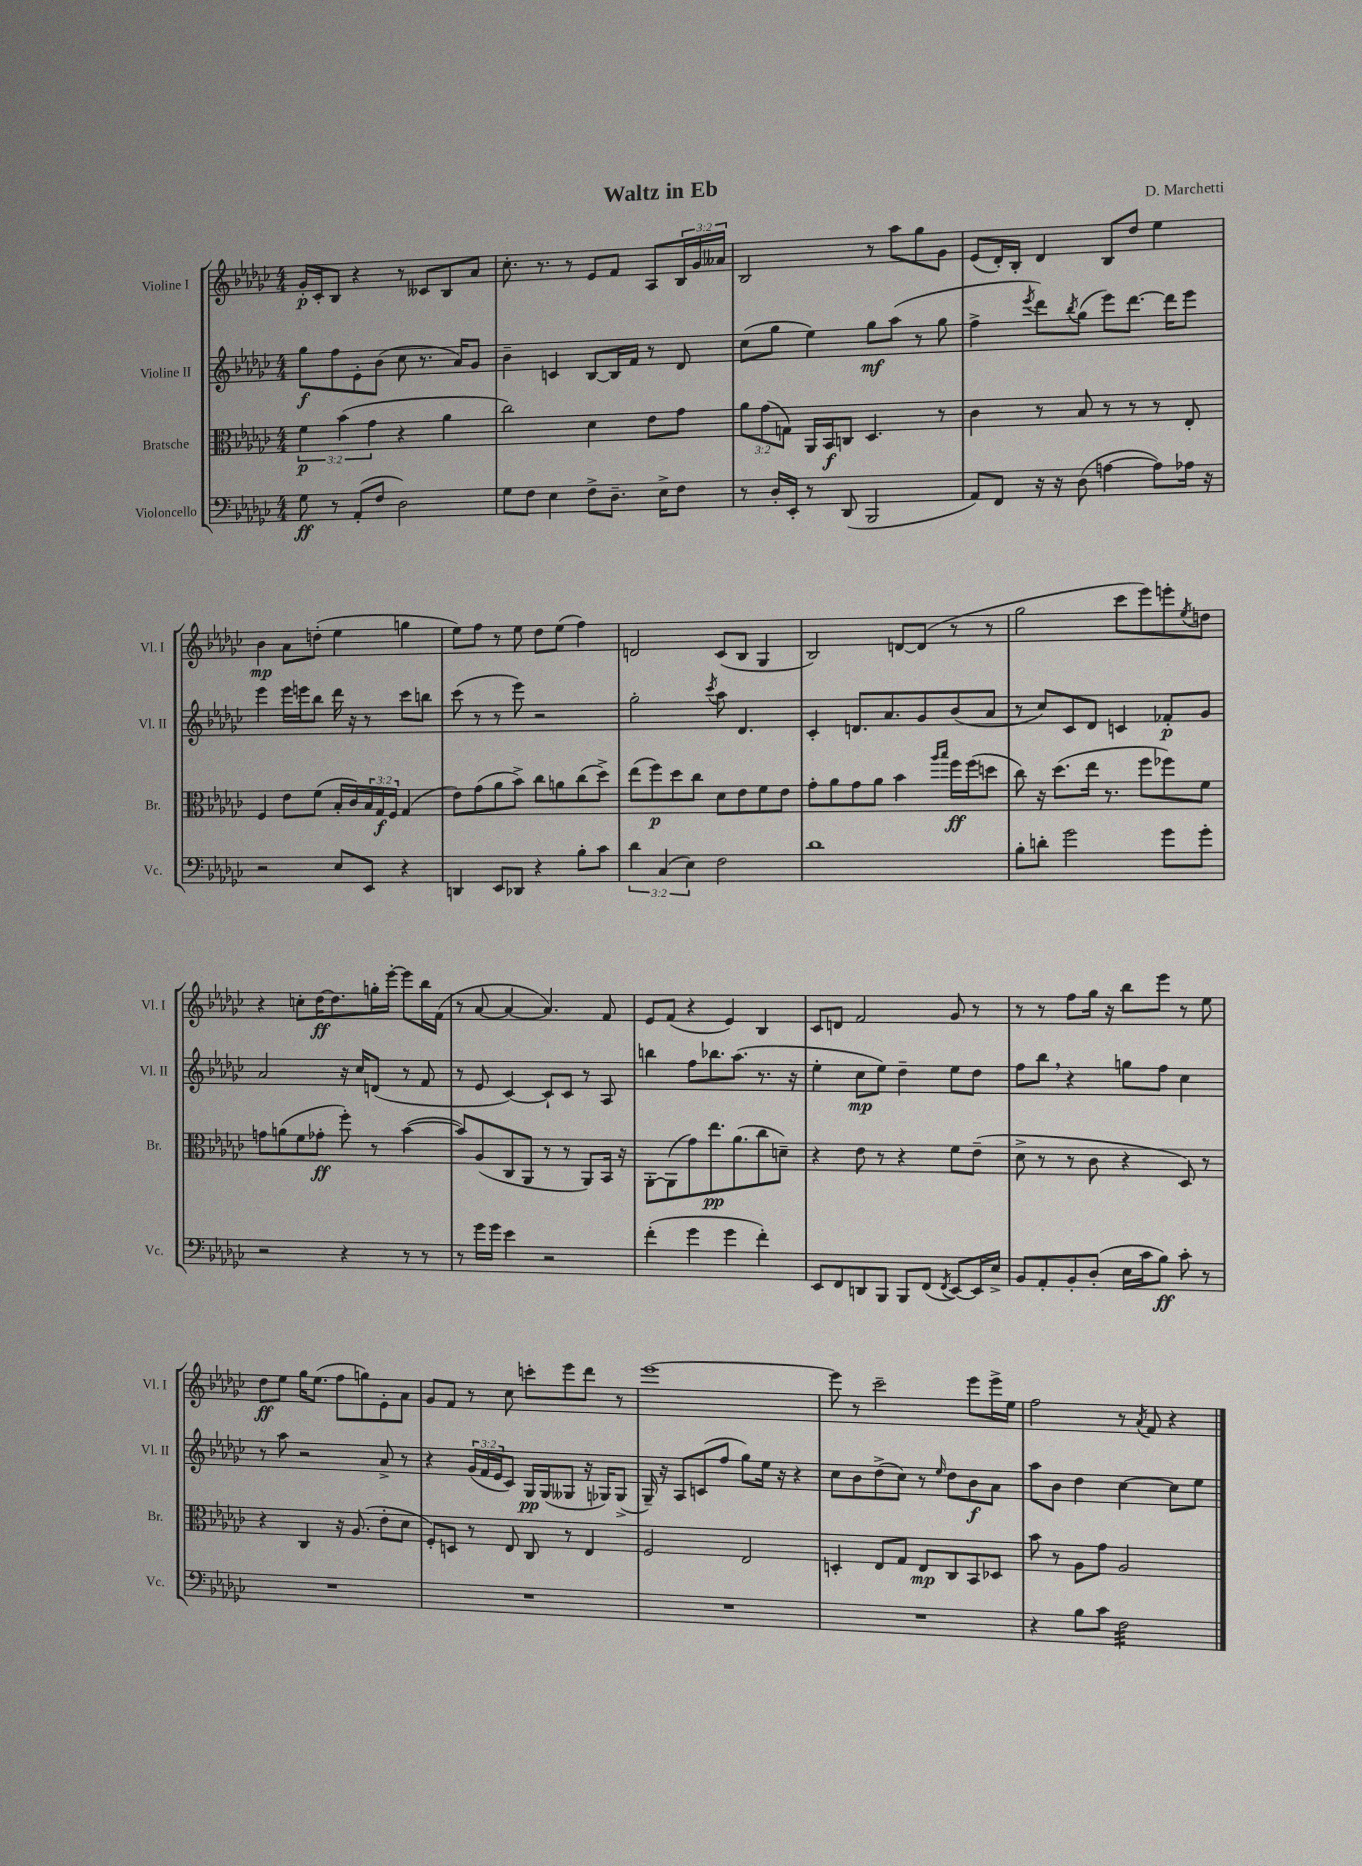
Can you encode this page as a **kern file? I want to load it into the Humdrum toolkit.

**kern	**kern	**kern	**kern
*staff4	*staff3	*staff2	*staff1
*clefF4	*clefC3	*clefG2	*clefG2
*k[b-e-a-d-g-c-]	*k[b-e-a-d-g-c-]	*k[b-e-a-d-g-c-]	*k[b-e-a-d-g-c-]
*M4/4	*M4/4	*M4/4	*M4/4
8G-\	6f\	8gg-\L	16g-'/LL
.	.	.	16c-'/J
8r	.	8ff\	8B-/J
.	(6b-\	.	.
(8AA-'/L	.	8e-'\	4r
.	6g-\	.	.
8F/J	.	(8b-\J	.
2D-\)	4r	8cc-\	8r
.	.	8.r	8c--/L
.	4a-\	.	8B-/
.	.	16a-/LK)	.
.	.	8g-/J	8a-/J
=	=	=	=
8G-\L	2cc-\)	4b-~\	8.cc-'\
8F\J	.	.	.
.	.	.	8.r
4E-\	.	4c/	.
.	.	.	8r
8F^\L	4d-\	[8B-/L	8e-/L
8.D-~\J	.	16B-/]L	8f/J
.	.	16f/JJ	.
.	8e-\L	8r	8A-/L
16E-^\LK	.	.	.
8F\J	8g-\J	8d-/	24B-/L
.	.	.	24g-/
.	.	.	24a--/JJ
=	=	=	=
8r	12a-\L	(8cc-\L	2B-/
.	(12g-\	.	.
16D-'/LL	.	8gg-\J	.
.	12G\J)	.	.
16EE-'/JJ	.	.	.
8r	16AA-/LL	4ee-\)	.
.	16BB-/J	.	.
(8DD-/	8C/J	.	.
2BBB-/	4.D-/	8gg-\L	8r
.	.	(8aa-\J	8aa-\L
.	.	8r	8gg-\
.	8r	8gg-\	8g-\J
=	=	=	=
8AA-/L)	4c-\	4ff^\	(8e-/L
8FF/J	.	.	16d-'/L)
.	.	.	16B-'/JJ
.	.	8qeee-/	.
16r	8r	8ddd-\L)	4d-/
16r	.	.	.
.	.	8qbb-/	.
(8D-\	8B-/	(8gg-\J	.
[4A\	8r	8eee-\L)	8B-/L
.	8r	[8.ddd-\J	8dd-/J
8A\]L)	8r	.	4ee-\
.	.	16ddd-\]LK	.
16A-\Jk	8E-'/	8eee-\J	.
16r	.	.	.
=	=	=	=
2r	4F/	4eee-\	4b-\
.	8e-\L	16eee-\LL	8a-\L
.	.	16eee\J	.
.	(8f\J	8bb-\J	(8dd'\J
8E-/L	16B-'/LL	16ddd-\	4ee-\
.	16c-/)	16r	.
8EE-/J	24B-/	8r	.
.	24G-/	.	.
.	24F/JJ	.	.
4r	(4G-/	8ccc-\L	4gg\
.	.	8bb\J	.
=	=	=	=
4DD/	8e-\L)	(8ccc-\	8ee-\L)
.	(8g-\	8r	8ff\J
8EE-/L	8a-\	8r	8r
8DD-/J	8b-^\J)	8eee-\)	8ee-\
4r	8cc-\L	2r	8dd-\L
.	8a\	.	(8ee-\J
8B-'\L	(8cc-\	.	4ff\)
8c-\J	8dd-^\J)	.	.
=	=	=	=
6d-\	(8ee-\L	2gg-'\	2d/
.	8ff\)	.	.
(6C-/	.	.	.
.	8dd-\	.	.
6E-\)	.	.	.
.	8cc-\J	.	.
.	.	8qccc-/	.
2F\	8d-\L	8aa-\	(8c-/L
.	8e-\	4.d-/	8B-/J
.	8f\	.	4G-/
.	8e-\J	.	.
=	=	=	=
1d-	8g-'\L	4c-'/	2B-/)
.	8a-\	.	.
.	8g-\	8.d/L	.
.	8a-\J	.	.
.	.	8.a-/	.
.	4b-\	.	[8d/L
.	.	8g-/	(8d/]J
.	16qqaa-/LL	.	.
.	16qqbb-/JJ	.	.
.	16ff\LL	(8b-/	8r
.	(16ff\J	.	.
.	8dd\J	8a-/J	8r
=	=	=	=
8B-'\L	8cc-\)	8r	2gg-\
8d'\J	16r	8cc-/L)	.
.	(8.dd-\L	.	.
2g-\	.	8c-/	.
.	16ee-\Jk	8d-/J	.
.	8.r	.	.
.	.	4c/	8ccc-\L
.	8ff\L	.	8eee-\)
8g-\L	8ff-\)	8f-'/L	8eee'\
.	.	.	8qee-/
8g-'\J	8f\J	8g-/J	8dd\J
=	=	=	=
2r	8g\L	2a-/	4r
.	(8a\	.	.
.	8f\	.	8cc'\L
.	8g-'\J	.	[16dd-\K
.	.	.	8.dd-\]
4r	8ff'\)	16r	.
.	.	16cc-/LK	.
.	8r	(8d/J	16gg'\L
.	.	.	[16eee-'\JJ
8r	([4b-\	8r	8eee-\]L
8r	.	8f/	16bb-\L
.	.	.	(16f\JJ
=	=	=	=
8r	8b-/]L)	8r	8r
16g-\LL	(8A-/	8e-/	[8a-/
16g-\JJ	.	.	.
4e-\	8C-/	[4c-/)	4a-/_
.	8AA-/J	.	.
2r	8r	8c-`/]L	4.a-/])
.	8r	8c-/J	.
.	8AA-/L)	8r	.
.	16BB-/Jk	8A-/	8f/
.	16r	.	.
=	=	=	=
(4f'\	[8AA-'\L	4bb\	8e-/L
.	(8AA-\]	.	(8f/J
4g-\	8g-\)	8ff\L	4r
.	8.ee-\	8.bb-\	.
4g-\	.	.	4e-/)
.	(8.a-\	(8.aa-\J	.
4f'\)	8cc-\	8.r	4B-/
.	8d~\J)	.	.
.	.	16r	.
=	=	=	=
8EE-/L	4r	4ee-'\	8c-/L
8FF/	.	.	8d/J
8DD/	8e-\	8cc-\L	2f/
8BBB-/J	8r	8ee-\J)	.
8BBB-/L	4r	4dd-~\	.
(8FF/J	.	.	.
8qFF/	.	.	.
[8EE-/L)	8f\L	8ee-\L	8g-/
16EE-/]L	(8e-~\J	8dd-\J	8r
16E-^/JJ	.	.	.
=	=	=	=
8BB-/L	8d-^\	8ff\L	8r
8AA-'/	8r	8bb-\J	8r
8BB-'/	8r	4r	8ff\L
(8D-'/J	8c-\	.	16gg-\Jk
.	.	.	16r
16E-\LL	4r	8gg\L	8bb-\L
16c-\J	.	.	.
8B-\J)	.	8ff\J	8eee-\J
8c-'\	8D-/)	4cc-\	8r
8r	8r	.	8ee-\
=	=	=	=
1r	4r	8r	8dd-\L
.	.	8aa-\	8ee-\J
.	4C-/	2r	16gg-\LK
.	.	.	(8.ee-\J
.	16r	.	8ff\L
.	(8.A-/	.	.
.	.	.	8gg\)
.	8e-'\L	8a-^/	8e-'\
.	8d-\J	8r	8a-\J
=	=	=	=
1r	8F'/L)	4r	8g-/L
.	8D/J	.	8f/J
.	8r	(24g-/LL	8r
.	.	24f/	.
.	.	24e-/J	.
.	8E-/	8c-/J)	8cc-\
.	8C-/	16G-/LL	8ccc'\L
.	.	(16G-/J	.
.	8r	8G--/J	8eee-\
.	4E-/	16r	8ddd-\J
.	.	16G-/LK)	.
.	.	(8G-^/J	8r
=	=	=	=
1r	2F/	16G-~/)	[1eee-
.	.	16r	.
.	.	8A-/L	.
.	.	(8c/	.
.	.	8ff/J	.
.	2E-/	8gg-\L)	.
.	.	16ee-\Jk	.
.	.	16r	.
.	.	4r	.
=	=	=	=
1r	4D'/	8cc-\L	8eee-\]
.	.	8b-\	8r
.	8E-/L	(8dd-^\	2ccc-~\
.	8G-/J	8cc-\J)	.
.	8E-/L	8r	.
.	.	16qqee-/	.
.	8C-/	8dd-\L	.
.	8BB-/	8b-\	8eee-\L
.	8D-/J	8a-\J	16eee-^\L
.	.	.	16ee-\JJ
=	=	=	=
4r	8b-\	8aa-\L	2ff\
.	8r	8b-\J	.
8B-\L	8A-\L	4dd-\	.
8c-\J	8g-\J	.	.
2F\	2A-/	[4cc-\	8r
.	.	.	8qa-/
.	.	.	8f/
.	.	8cc-\]L	4r
.	.	8ee-\J	.
==	==	==	==
*-	*-	*-	*-
